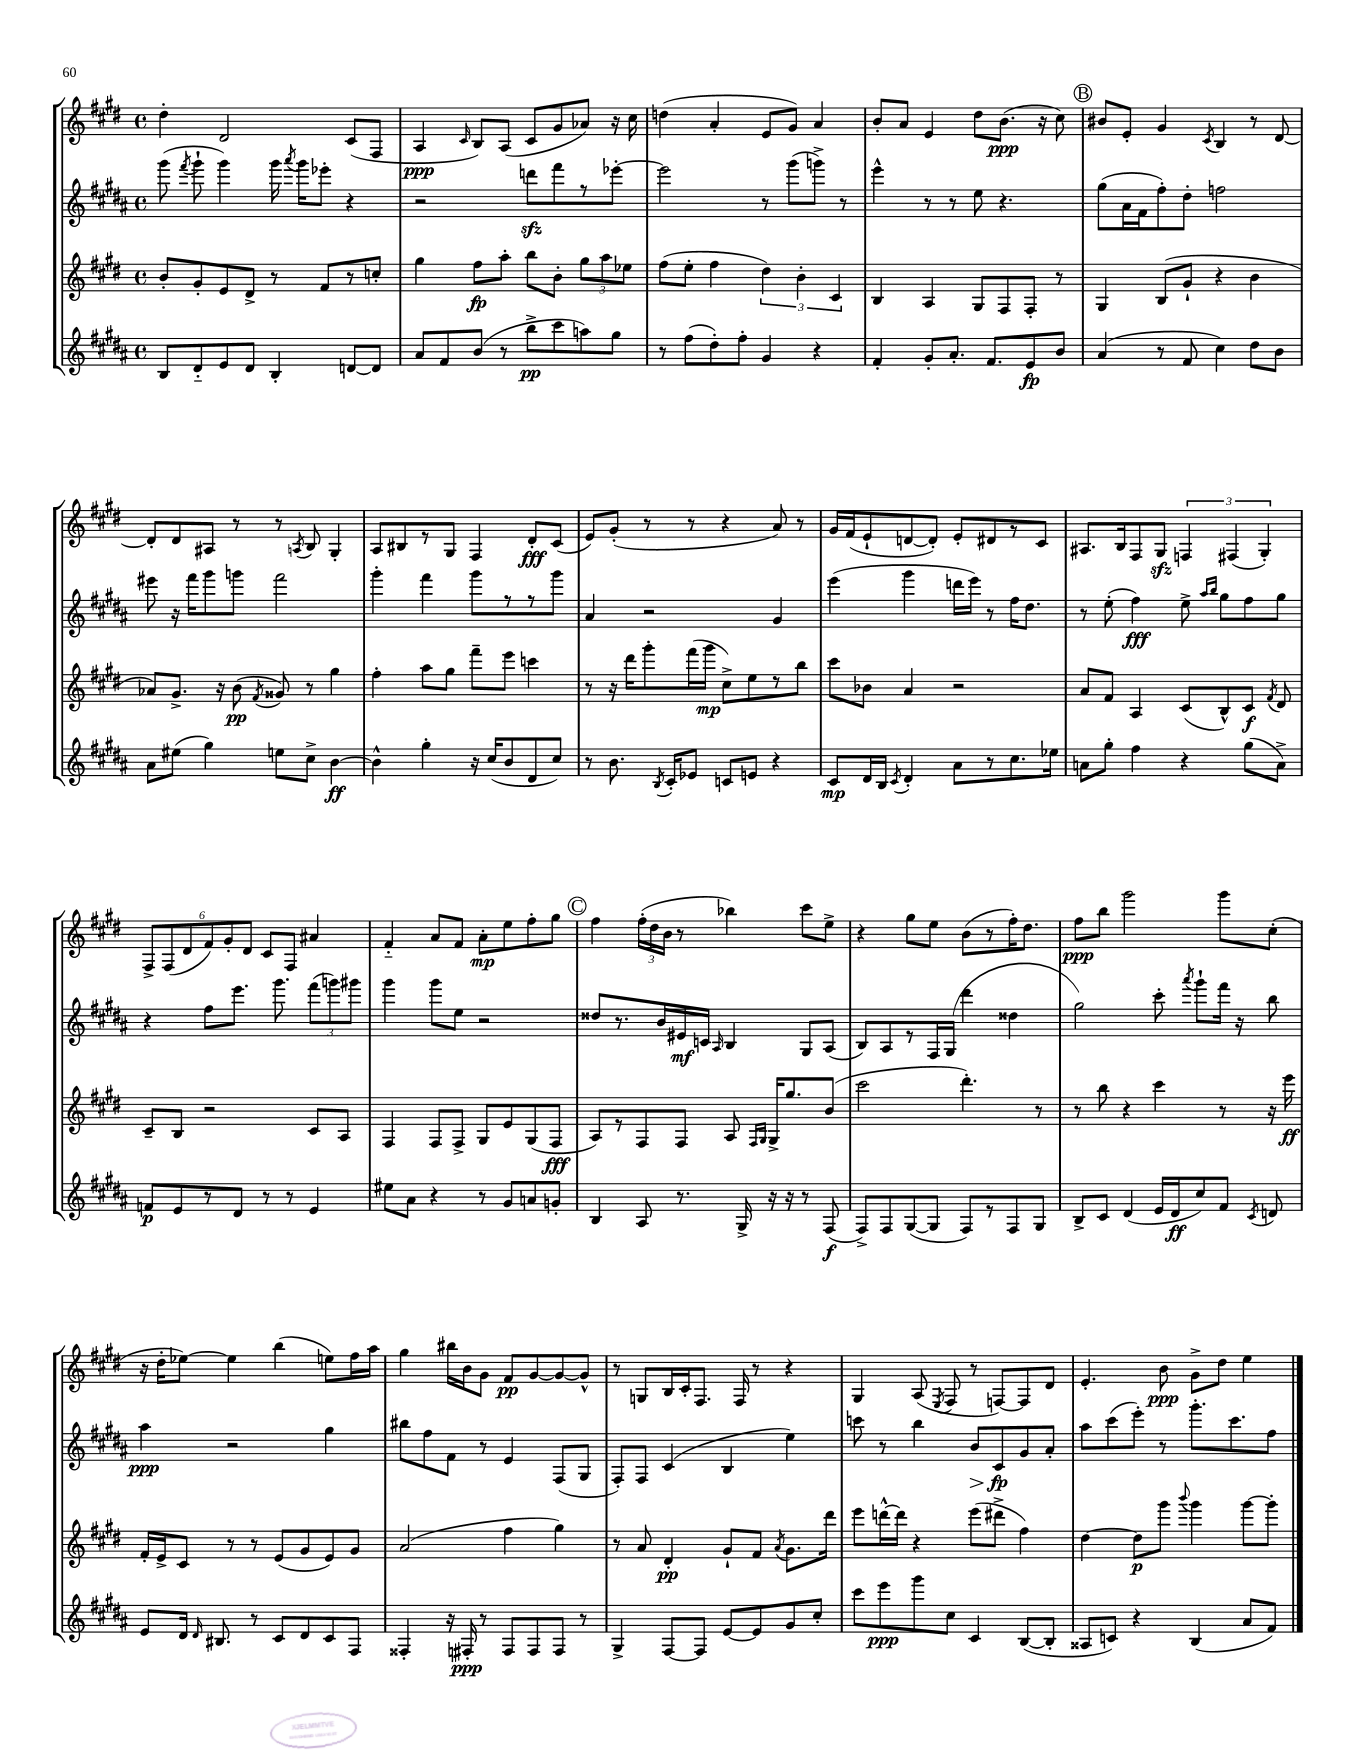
<<
\new StaffGroup <<
\new Staff = "s0" {
    \clef treble \key e \major \defaultTimeSignature \time 4/4
    \autoBeamOff dis''4-. dis'2 cis'8[( fis8] |
    a4\ppp \grace { cis'16 } b8[) a8]( cis'8[ gis'8 aes'8]) r16 cis''16 |
    d''4( a'4-. e'8[ gis'8]) a'4 |
    b'8[-. a'8] e'4 dis''8[ b'8.]\ppp( r16 cis''8) |
    \mark \markup { \circle "B" } bis'8[ e'8]-. gis'4 \acciaccatura { cis'8 } b4 r8 dis'8~ |
    dis'8[-. dis'8 ais8] r8 r8 \acciaccatura { a8 } b8 gis4-. |
    a8[ bis8 r8 gis8] fis4 dis'8[-.\fff cis'8]( |
    e'8[) gis'8]-.( r8 r8 r4 a'8) r8 |
    gis'16[ fis'16( e'8-! d'8~ d'8]-.) e'8[-. dis'8 r8 cis'8] |
    ais8.[ b16 fis8 gis8]\sfz \tuplet 3/2 { f4 fis4( gis4-.) } |
    \tuplet 6/4 { fis8[-> fis8( dis'8 fis'8) gis'8-. dis'8] } cis'8[ fis8] ais'4 |
    fis'4-_ a'8[ fis'8] a'8[-.\mp e''8 fis''8-. gis''8] |
    \mark \markup { \circle "C" } fis''4 \tuplet 3/2 { fis''16[-.( dis''16 b'16] } r8 bes''4) cis'''8[ e''8]-> |
    r4 gis''8[ e''8] b'8[( r8 fis''16-.) dis''8.] |
    fis''8[\ppp b''8] gis'''2 gis'''8[ cis''8]-.( |
    r16 dis''16[-. ees''8]~) ees''4 b''4( e''8[) fis''16 a''16] |
    gis''4 bis''16[ b'16 gis'8] fis'8[\pp gis'8~ gis'8~ gis'8]-^ |
    r8 g8[ b16 cis'16-. fis8.] fis16 r8 r4 |
    gis4 a8( \acciaccatura { e8 } fis8 r8 f8[~) f8 dis'8] |
    e'4.-. b'8\ppp gis'8[-> dis''8] e''4 \bar "|." |
}
\new Staff = "s1" {
    \clef treble \key b \major \defaultTimeSignature \time 4/4
    \autoBeamOff gis'''8( \acciaccatura { fis'''8 } gis'''8-! gis'''4) gis'''16 \acciaccatura { ais'''8 } gis'''16[ ees'''8]-. r4 |
    r2 d'''8[\sfz fis'''8 r8 ees'''8]~-. |
    ees'''2 r8 gis'''8[( g'''8]->) r8 |
    e'''4-^ r8 r8 e''8 r4. |
    \mark \markup { \circle "B" } gis''8[( ais'16 fis'16 fis''8-.) dis''8]-. f''2 |
    eis'''8 r16 fis'''16[ gis'''8 g'''8] fis'''2 |
    gis'''4-. fis'''4 gis'''8[ r8 r8 gis'''8] |
    ais'4 r2 gis'4 |
    e'''4( gis'''4 d'''16[ e'''16]) r8 fis''16[ dis''8.] |
    r8 e''8-.( fis''4\fff) e''8-> \grace { ais''16[ b''16] } gis''8[ fis''8 gis''8] |
    r4 fis''8[ e'''8.] gis'''8. \tuplet 3/2 { fis'''8[( g'''8) gis'''8] } |
    gis'''4 gis'''8[ e''8] r2 |
    \mark \markup { \circle "C" } disis''8[ r8. b'16 eis'16\mf c'16] \grace { ais16 } b4 gis8[ ais8]( |
    b8[) ais8 r8 fis16 gis16]( dis'''4 disis''4 |
    gis''2) cis'''8-. \acciaccatura { ais'''8 } gis'''8[-! fis'''16] r16 b''8 |
    ais''4\ppp r2 gis''4 |
    bis''8[ fis''8 fis'8] r8 e'4 fis8[( gis8] |
    fis8[-.) fis8] cis'4( b4 e''4) |
    c'''8 r8 b''4 b'8[\> cis'8\fp\! gis'8 ais'8]-. |
    ais''8[ cis'''8( e'''8]-.) r8 gis'''8.[-. cis'''8. fis''8] \bar "|." |
}
\new Staff = "s2" {
    \clef treble \key e \major \defaultTimeSignature \time 4/4
    \autoBeamOff b'8[-. gis'8-. e'8 dis'8]-> r8 fis'8[ r8 c''8]-. |
    gis''4 fis''8[\fp a''8]-. b''8[ b'8]-. \tuplet 3/2 { gis''8[ a''8 ees''8] } |
    fis''8[( e''8]-. fis''4 \tuplet 3/2 { dis''4) b'4-. cis'4 } |
    b4 a4 gis8[ fis8 fis8]-. r8 |
    \mark \markup { \circle "B" } gis4 b8[( gis'8]-! r4 b'4 |
    aes'8[) gis'8.]-> r16 b'8\pp( \acciaccatura { fis'8 } gisis'8) r8 gis''4 |
    fis''4-. a''8[ gis''8] fis'''8[-- e'''8] c'''4 |
    r8 r16 dis'''16[ gis'''8-. fis'''16( gis'''16]\mp cis''8[->) e''8 r8 b''8] |
    cis'''8[ bes'8] a'4 r2 |
    a'8[ fis'8] a4 cis'8[( b8-^) cis'8]\f \acciaccatura { fis'8 } dis'8 |
    cis'8[-- b8] r2 cis'8[ a8] |
    fis4 fis8[ fis8]-> gis8[ e'8 gis8( fis8]\fff |
    \mark \markup { \circle "C" } a8[) r8 fis8 fis8] a8 \grace { fis16[ gis16] } gis16[-> gis''8. b'8]( |
    cis'''2 dis'''4.-.) r8 |
    r8 b''8 r4 cis'''4 r8 r16 e'''16\ff |
    fis'16[-. e'16-> cis'8] r8 r8 e'8[( gis'8 e'8) gis'8] |
    a'2( fis''4 gis''4) |
    r8 a'8 dis'4-.\pp gis'8[-! fis'8] \acciaccatura { a'8 } gis'8.[ dis'''16] |
    e'''8[ d'''16~-^ d'''16] r4 e'''8[( dis'''8]-> fis''4) |
    dis''4~ dis''8[\p gis'''8] \appoggiatura { b'''8 } gis'''4 gis'''8[~ gis'''8]-. \bar "|." |
}
\new Staff = "s3" {
    \clef treble \key b \major \defaultTimeSignature \time 4/4
    \autoBeamOff b8[ dis'8-_ e'8 dis'8] b4-. d'8[~ d'8] |
    ais'8[ fis'8 b'8]( r8 b''8[->\pp cis'''8 a''8) gis''8] |
    r8 fis''8[( dis''8-.) fis''8]-. gis'4 r4 |
    fis'4-. gis'8[-. ais'8.]-. fis'8.[ e'8\fp b'8] |
    \mark \markup { \circle "B" } ais'4( r8 fis'8 cis''4) dis''8[ b'8] |
    ais'8[ eis''8]( gis''4) e''8[ cis''8]-> b'4~\ff |
    b'4-^ gis''4-. r16 cis''16[( b'8 dis'8 cis''8]) |
    r8 b'8. \acciaccatura { b8 } cis'16[-. ees'8] c'8[ e'8] r4 |
    cis'8[\mp dis'16 b16] \acciaccatura { cis'8 } dis'4-. ais'8[ r8 cis''8. ees''16] |
    a'8[ gis''8]-. fis''4 r4 gis''8[( a'8]->) |
    f'8[\p e'8 r8 dis'8] r8 r8 e'4 |
    eis''8[ ais'8] r4 r8 gis'8[ a'8 g'8]-. |
    \mark \markup { \circle "C" } b4 ais8 r8. gis16-> r16 r16 r8 fis8\f( |
    fis8[->) fis8 gis8~( gis8] fis8[) r8 fis8 gis8] |
    b8[-> cis'8] dis'4( e'16[ dis'16\ff cis''8) fis'8] \acciaccatura { cis'8 } d'8 |
    e'8[ dis'16] \grace { dis'16 } bis8. r8 cis'8[ dis'8 cis'8 fis8] |
    fisis4-. r16 fis16-.\ppp r8 fis8[ fis8 fis8] r8 |
    gis4-> fis8[~ fis8] e'8[~ e'8 gis'8 cis''8]-. |
    cis'''8[ e'''8\ppp gis'''8 cis''8] cis'4 b8[~( b8]-. |
    aisis8[ c'8]) r4 b4( ais'8[ fis'8]) \bar "|." |
}
>>
>>
\layout { \context { \Score \remove "Bar_number_engraver" } }
